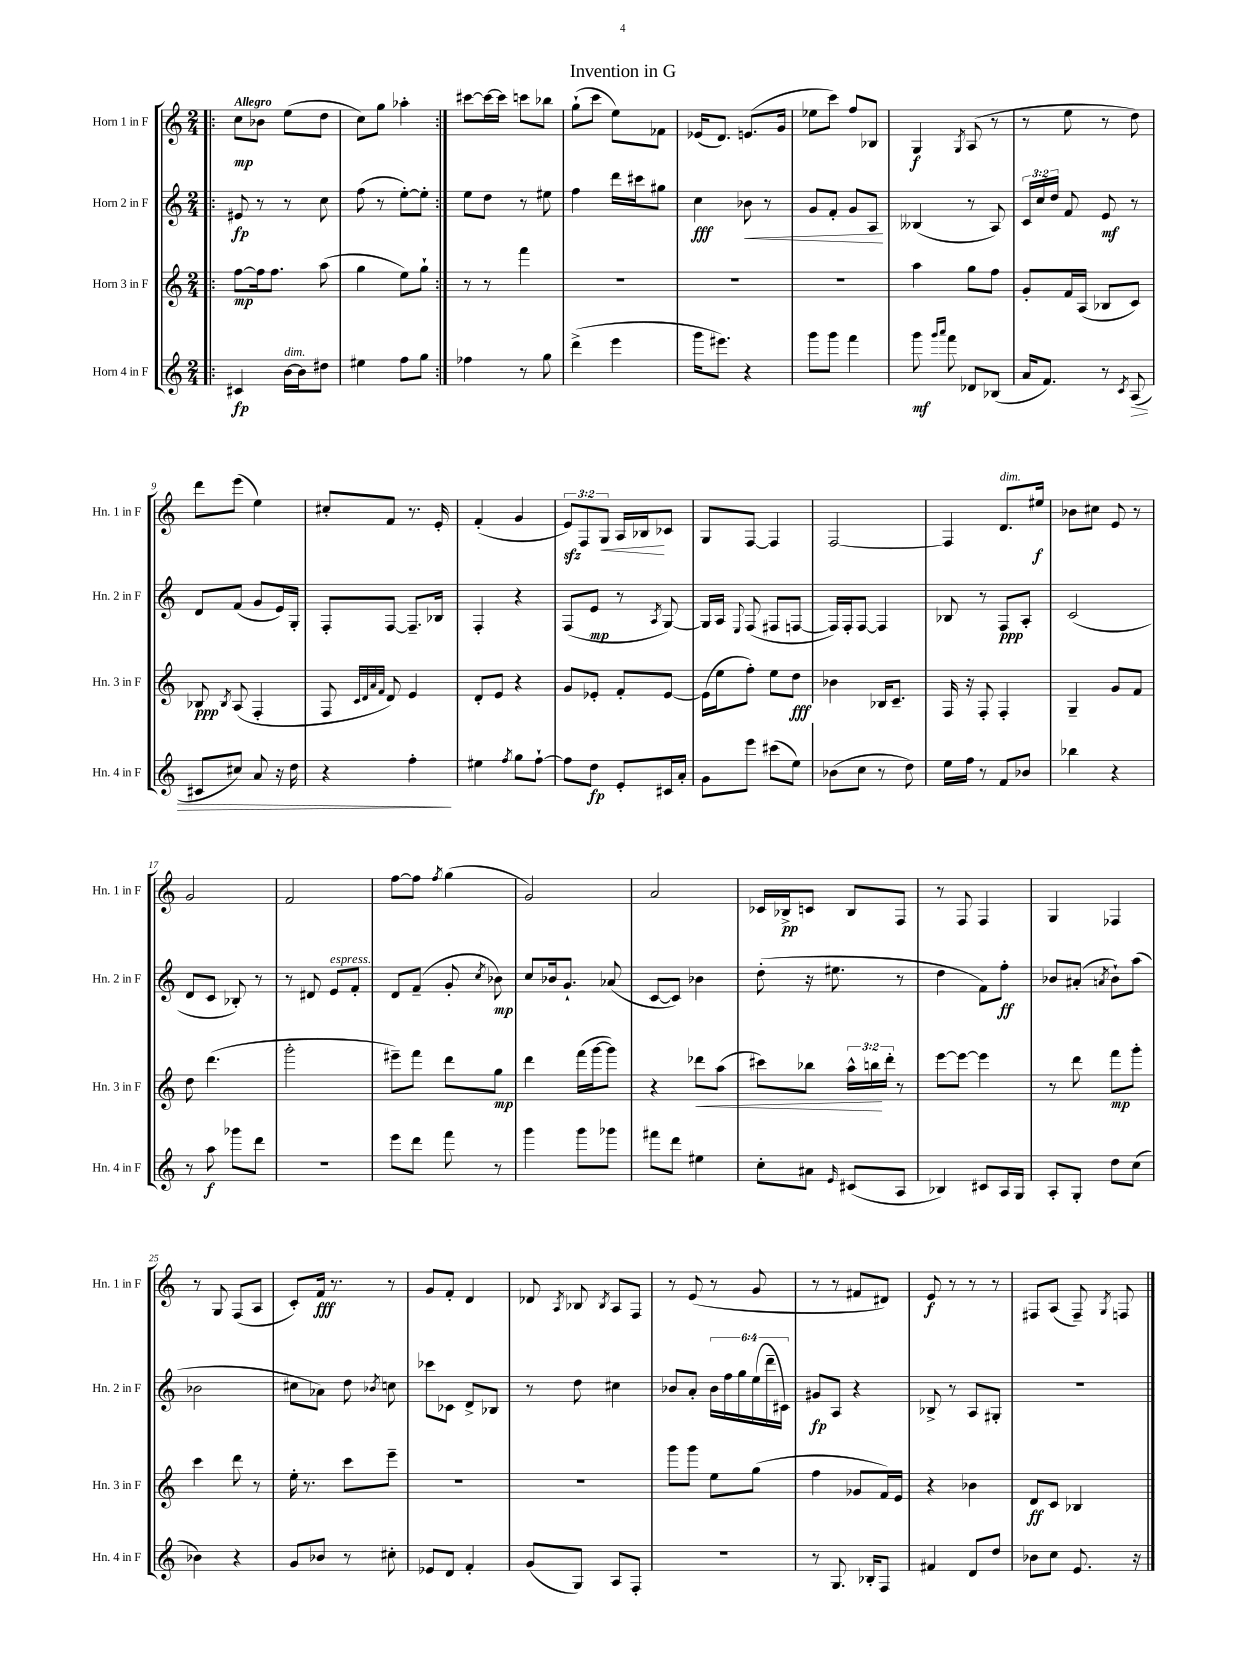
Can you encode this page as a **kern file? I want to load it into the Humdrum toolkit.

**kern	**kern	**kern	**kern
*staff4	*staff3	*staff2	*staff1
*clefG2	*clefG2	*clefG2	*clefG2
*k[]	*k[]	*k[]	*k[]
*M2/4	*M2/4	*M2/4	*M2/4
=!|:	=!|:	=!|:	=!|:
4c#/	[8ff\L	8e#/	8cc\L
.	16ff\]k	8r	8b-\J
.	8.ff\J	.	.
[16b\LL	.	8r	(8ee\L
16b\]J	.	.	.
8dd#\J	(8aa\	8cc\	8dd\J
=	=	=	=
4ee#\	4gg\	(8ff\	8cc\L)
.	.	8r	8gg\J
8ff\L	8ee\L)	[8ee'\L)	4aa-'\
8gg\J	8gg`\J	8ee'\]J	.
=:|!	=:|!	=:|!	=:|!
4ff-\	8r	8ee\L	[8ccc#\L
.	8r	8dd\J	16ccc#\_L
.	.	.	16ccc#\]JJ
8r	4fff\	8r	8ccc\L
8gg\	.	8ee#\	8bb-\J
=	=	=	=
(4ddd^\	2r	4ff\	(8gg`\L
.	.	.	8ccc\J
4eee\	.	16ddd\LL	8ee\L)
.	.	16ccc#\J	.
.	.	8gg#\J	8f-\J
=	=	=	=
16ggg\LK	2r	4cc\	(16e-/LK
8.eee#\J)	.	.	8.d/J)
4r	.	8b-\	(8.e/L
.	.	8r	.
.	.	.	16g/Jk
=	=	=	=
8ggg\L	2r	8g/L	8ee-\L
8ggg\J	.	8f'/J	8ccc\J)
4fff\	.	8g/L	8ff/L
.	.	8A/J	8B-/J
=	=	=	=
8ggg\	4aa\	(4B--/	4G/
16qqggg/LL	.	.	.
16qqaaa/JJ	.	.	.
8fff\	.	.	.
.	.	.	8qG/
8d-/L	8gg\L	8r	(8A/
(8B-/J	8ff\J	8A/)	8r
=	=	=	=
16a/LK	8g'/L	24c/LL	8r
.	.	24cc/	.
8.f/J)	.	.	.
.	.	24dd/JJ	.
.	16f/L	8f/	8ee\
.	(16A/JJ	.	.
8r	8B-/L	8e/	8r
8qc/	.	.	.
(8A/	8c/J)	8r	8dd\)
=	=	=	=
8c#/L	8B-/	8d/L	8ddd\L
.	8qB-/	.	.
8cc#/J)	(8A/	(8f/J	(8eee\J
8a/	4F'/	8g/L	4ee\)
16r	.	16e/L)	.
16dd\	.	16G'/JJ	.
=	=	=	=
4r	8F/	8F'/L	8cc#'/L
.	32qqc/LLL	.	.
.	32qqd/	.	.
.	32qqa/	.	.
.	32qqf/JJJ	.	.
.	8d/)	[8F/J	8f/J
4ff'\	4e/	8.F~/]L	8.r
.	.	16B-/Jk	16e'/
=	=	=	=
4ee#\	8d'/L	4F'/	(4f'/
.	8e/J	.	.
8qff/	.	.	.
8gg\L	4r	4r	4g/
[8ff`\J	.	.	.
=	=	=	=
8ff\]L	8g/L	(8F/L	12e/L)
.	.	.	12F/
8dd\J	8e-'/J	8e/J	.
.	.	.	12G/J
8e'/L	8f'/L	8r	16A/LL
.	.	.	16B-/J
.	.	8qA/	.
16c#/L	[8e-/J	[8G/)	8c-/J
16a'/JJ	.	.	.
=	=	=	=
8g\L	(16e-\]LL	16G/]LL	8G/L
.	16ee\J	16A/JJ	.
.	.	8qqE/	.
8eee\J	8ff'\J)	(8F/	[8F/J
(8ccc#\L	8ee\L	8F#/L	4F/]
8ee\J)	8dd\J	[8F/J	.
=	=	=	=
(8b-\L	4b-\	16F/]LL)	[2F/
.	.	16F'/J	.
8cc\J	.	[8F/J	.
8r	16B-/LK	4F/]	.
.	8.c~/J	.	.
8dd\)	.	.	.
=	=	=	=
16ee\LL	16F/	8B-/	4F/]
16ff\JJ	16r	.	.
8r	8F'/	8r	.
8f/L	4F'/	8F/L	8.d/L
8b-/J	.	8A'/J	.
.	.	.	16ee#/Jk
=	=	=	=
4bb-\	4G~/	(2c/	8b-\L
.	.	.	8cc#\J
4r	8g/L	.	8e/
.	8f/J	.	8r
=	=	=	=
8r	8dd\	8d/L	2g/
8aa\	(4.ddd\	8c/J	.
8ggg-\L	.	8B-'/)	.
8ddd\J	.	8r	.
=	=	=	=
2r	2ggg'\	8r	2f/
.	.	8d#/	.
.	.	8e/L	.
.	.	8f'/J	.
=	=	=	=
8eee\L	8eee#~\L)	8d/L	[8ff\L
8ddd\J	8fff\J	(8f~/J	8ff\]J
.	.	.	8qff/
8fff\	8ddd\L	8g'/	(4gg\
.	.	8qcc/	.
8r	8gg\J	8b-\)	.
=	=	=	=
4ggg\	4ddd\	8cc/L	2g/)
.	.	16b-/k	.
.	.	8.g`/J	.
8ggg\L	(16fff\LL	.	.
.	[16ggg\J	.	.
8ggg-\J	8ggg\]J)	(8a-/	.
=	=	=	=
8fff#\L	4r	[8c/L	2a/
8ddd\J	.	8c/]J)	.
4ee#\	8ddd-\L	4b-\	.
.	(8aa\J	.	.
=	=	=	=
8cc'\L	8ccc#\L)	(8dd'\	16c-/LL
.	.	.	16B-^/J
8a#\J	8bb-\J	16r	8c/J
.	.	8.ee#\	.
16qqe/	.	.	.
(8c#/L	24aa^^\LL	.	8B-/L
.	24bb\	.	.
.	24ddd'\JJ	.	.
8A/J	8r	8r	8F/J
=	=	=	=
4B-/)	[8eee\L	4dd\	8r
.	8eee\_J	.	8F/
8c#/L	4eee\]	8f\L)	4F/
16A/L	.	8ff'\J	.
16G/JJ	.	.	.
=	=	=	=
8A'/L	8r	8b-/L	4G/
8G'/J	8ddd\	(8a#'/J	.
.	.	8qa/	.
8dd\L	8fff\L	8b-`\L)	4F-/
(8cc\J	8ggg'\J	(8aa\J	.
=	=	=	=
4b-\)	4ccc\	2b-\	8r
.	.	.	8G/
4r	8ddd\	.	(8F/L
.	8r	.	8A/J
=	=	=	=
8g/L	16ee'\	8cc#\L	8c'/L)
.	8.r	.	.
8b-/J	.	8a-\J)	16f/Jk
.	.	.	8.r
8r	8ccc\L	8dd\	.
.	.	8qb-/	.
8cc#'\	8eee~\J	8cc\	8r
=	=	=	=
8e-/L	2r	8ccc-\L	8g/L
8d/J	.	8c-\J	8f'/J
4f'/	.	8d^/L	4d/
.	.	8B-/J	.
=	=	=	=
(8g/L	2r	8r	8d-/
.	.	.	8qA/
8G/J)	.	8dd\	8B-/
.	.	.	8qB-/
8A/L	.	4cc#\	8A/L
8F'/J	.	.	8F/J
=	=	=	=
2r	8ggg\L	8b-/L	8r
.	8ggg\J	8a'/J	(8e/
.	8ee\L	24b-\LL	8r
.	.	24ff\	.
.	.	24gg\	.
.	(8gg\J	(24ee\	8g/
.	.	24ddd~\	.
.	.	24c#\JJ)	.
=	=	=	=
8r	4ff\	8g#/L	8r
8.G/	.	8A/J	8r
.	8g-/L	4r	8f#/L
16B-'/LK	.	.	.
8F/J	16f/L)	.	8d#/J)
.	16e/JJ	.	.
=	=	=	=
4f#/	4r	8B-^/	8e/
.	.	8r	8r
8d/L	4b-\	8A/L	8r
8dd/J	.	8G#'/J	8r
=	=	=	=
8b-\L	8d/L	2r	8F#/L
8cc\J	8c/J	.	(8A/J
8.e/	4B-/	.	8F#~/)
.	.	.	8qG/
.	.	.	8F/
16r	.	.	.
==	==	==	==
*-	*-	*-	*-
